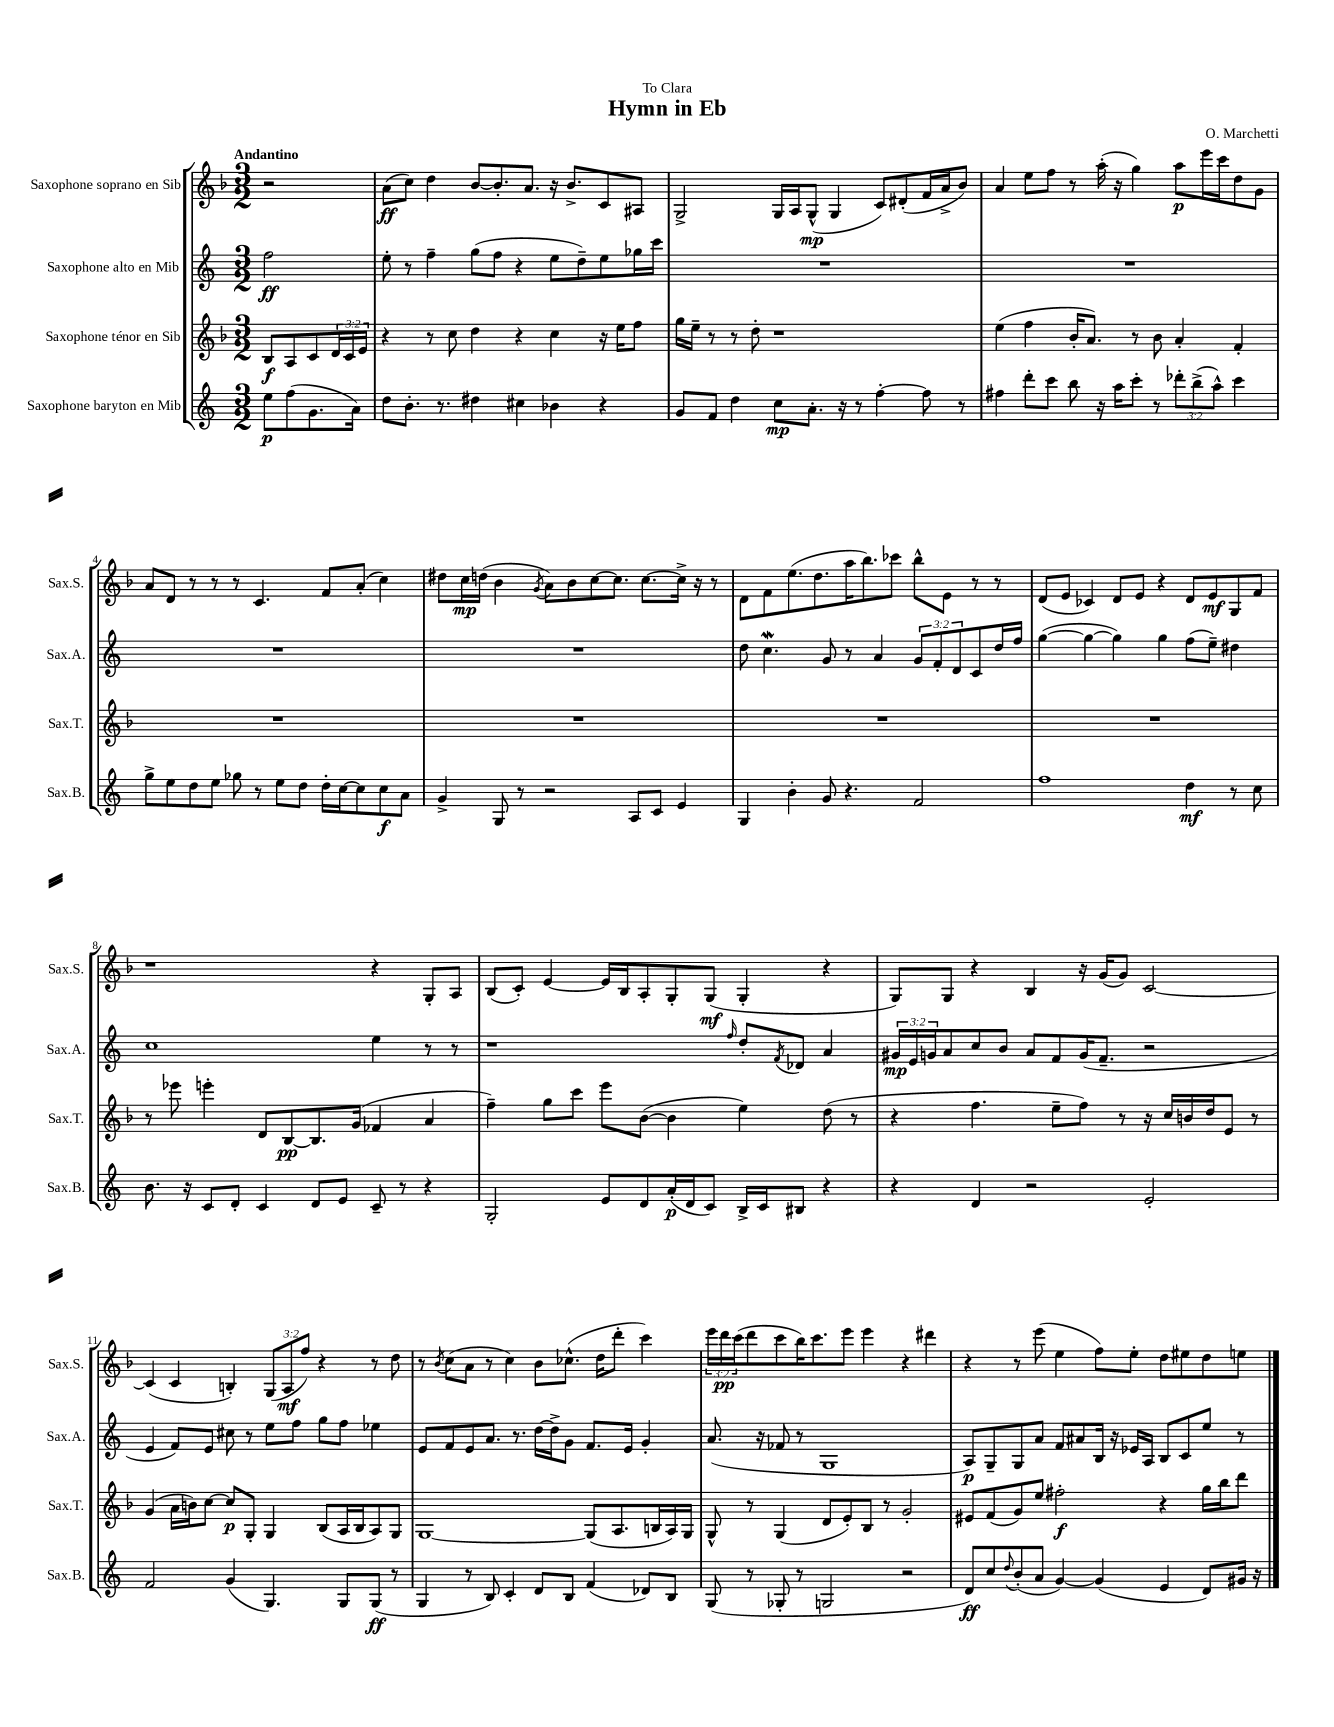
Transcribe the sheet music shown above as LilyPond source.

\header { title = "Hymn in Eb" composer = "O. Marchetti" dedication = "To Clara" }
<<
\new StaffGroup <<
\new Staff = "s0" \with { instrumentName = "Saxophone soprano en Sib" shortInstrumentName = "Sax.S." } {
    \clef treble \key f \major \numericTimeSignature \time 3/2 \override Staff.TupletNumber.text = #tuplet-number::calc-fraction-text \partial 2 \tempo "Andantino"
    r2 |
    a'8\ff( c''8) d''4 bes'8~ bes'8.-. a'8. r16 bes'8.-> c'8 ais8 |
    g2-> g16 a16 g8-^\mp( g4 c'8) dis'8-.( f'16 a'16-> bes'8) |
    a'4 e''8 f''8 r8 a''16-.( r16 g''4) a''8\p e'''16 c'''16 d''8 g'8 |
    a'8 d'8 r8 r8 r8 c'4. f'8 a'8-.( c''4) |
    dis''8 c''16\mp d''16( bes'4 \acciaccatura { g'8 } a'8) bes'8 c''8~ c''8. c''8.~ c''16-> r16 r8 |
    d'8 f'8 e''8.( d''8. a''16 bes''8.) ces'''8 bes''8-^ e'8 r8 r8 |
    d'8( e'8 ces'4) d'8 e'8 r4 d'8 e'8\mf g8 f'8 |
    r1 r4 g8-. a8 |
    bes8( c'8-.) e'4~ e'16 bes16 a8-. g8-. g8\mf( g4-. r4 |
    g8) g8 r4 bes4 r16 g'16( g'8) c'2~ |
    c'4( c'4 b4-.) \tuplet 3/2 { g8( a8\mf f''8) } r4 r8 d''8 |
    r8 \acciaccatura { bes'8 } c''8( a'8 r8 c''4) bes'8 ces''8.-^( d''16 d'''8-. c'''4) |
    \tuplet 3/2 { e'''16 d'''16\pp c'''16( } d'''8 c'''8 bes''16) c'''8. e'''8 e'''4 r4 dis'''4 |
    r4 r8 e'''8( e''4 f''8) e''8-. d''8 eis''8 d''8 e''8 \bar "|." |
}
\new Staff = "s1" \with { instrumentName = "Saxophone alto en Mib" shortInstrumentName = "Sax.A." } {
    \clef treble \key c \major \numericTimeSignature \time 3/2 \override Staff.TupletNumber.text = #tuplet-number::calc-fraction-text \partial 2
    f''2\ff |
    e''8-. r8 f''4-- g''8( f''8 r4 e''8 d''8--) e''8 ges''16 c'''16 |
    R1. |
    R1. |
    R1. |
    R1. |
    d''8 c''4.\mordent g'8 r8 a'4 \tuplet 3/2 { g'8 f'8-. d'8 } c'8 d''16 f''16 |
    g''4~( g''4~ g''4) g''4 f''8( e''8--) dis''4 |
    c''1 e''4 r8 r8 |
    r1 \grace { f''16 } d''8-. \acciaccatura { f'8 } des'8 a'4 |
    \tuplet 3/2 { gis'16\mp e'16 g'16 } a'8 c''8 b'8 a'8 f'8 g'16( f'8.-- r2 |
    e'4 f'8) e'8 cis''8 r8 e''8 f''8 g''8 f''8 ees''4 |
    e'8 f'8 e'8 a'8. r8. d''16~ d''16-> g'8 f'8. e'16 g'4-. |
    a'8.( r16 fes'8 r8 g1 |
    a8\p) g8-- g8 a'8 f'8 ais'8 b16 r16 ees'16 a16 b8 c'8 e''8 r8 \bar "|." |
}
\new Staff = "s2" \with { instrumentName = "Saxophone ténor en Sib" shortInstrumentName = "Sax.T." } {
    \clef treble \key f \major \numericTimeSignature \time 3/2 \override Staff.TupletNumber.text = #tuplet-number::calc-fraction-text \partial 2
    bes8\f a8 c'8 \tuplet 3/2 { d'16 c'16 e'16 } |
    r4 r8 c''8 d''4 r4 c''4 r16 e''16 f''8 |
    g''16 e''16-- r8 r8 d''8-. r1 |
    e''4( f''4 bes'16-. a'8.) r8 bes'8 a'4-. f'4-. |
    R1. |
    R1. |
    R1. |
    R1. |
    r8 ees'''8 e'''4-. d'8 bes8~\pp bes8. g'16( fes'4 a'4 |
    f''4--) g''8 c'''8 e'''8 bes'8~( bes'4 e''4) d''8( r8 |
    r4 f''4. e''8-- f''8) r8 r16 c''16 b'16 d''16 e'8 r8 |
    g'4( a'16 b'16) c''8~ c''8\p g8-. g4 bes8( a16 bes16 a8) g8 |
    g1~ g8( a8. b16 a16) g16 |
    g8-^ r8 g4( d'8 e'8-.) bes8 r8 g'2-. |
    eis'8 f'8( g'8) e''8 fis''2-.\f r4 g''16 bes''16 d'''8 \bar "|." |
}
\new Staff = "s3" \with { instrumentName = "Saxophone baryton en Mib" shortInstrumentName = "Sax.B." } {
    \clef treble \key c \major \numericTimeSignature \time 3/2 \override Staff.TupletNumber.text = #tuplet-number::calc-fraction-text \partial 2
    e''8\p f''8( g'8. a'16) |
    d''8 b'8.-. r8. dis''4 cis''4 bes'4 r4 |
    g'8 f'8 d''4 c''8\mp a'8.-. r16 r8 f''4~-. f''8 r8 |
    fis''4 d'''8-. c'''8 b''8 r16 a''16 c'''8-. r8 \tuplet 3/2 { des'''8-. b''8->( a''8-^) } c'''4 |
    g''8-> e''8 d''8 e''8 ges''8 r8 e''8 d''8 d''16-. c''16~ c''8 c''8\f a'8 |
    g'4-> g8 r8 r2 a8 c'8 e'4 |
    g4 b'4-. g'8 r4. f'2 |
    f''1 d''4\mf r8 c''8 |
    b'8. r16 c'8 d'8-. c'4 d'8 e'8 c'8-- r8 r4 |
    g2-. e'8 d'8 a'16-.\p( d'16 c'8) b16-> c'16 bis8 r4 |
    r4 d'4 r2 e'2-. |
    f'2 g'4( g4.) g8 g8\ff( r8 |
    g4 r8 b8) c'4-. d'8 b8 f'4( des'8) b8 |
    g8( r8 ges8-. r8 g2 r2 |
    d'8\ff) c''8 \appoggiatura { d''8 } b'8-.( a'8 g'4~) g'4( e'4 d'8) gis'16 r16 \bar "|." |
}
>>
>>
